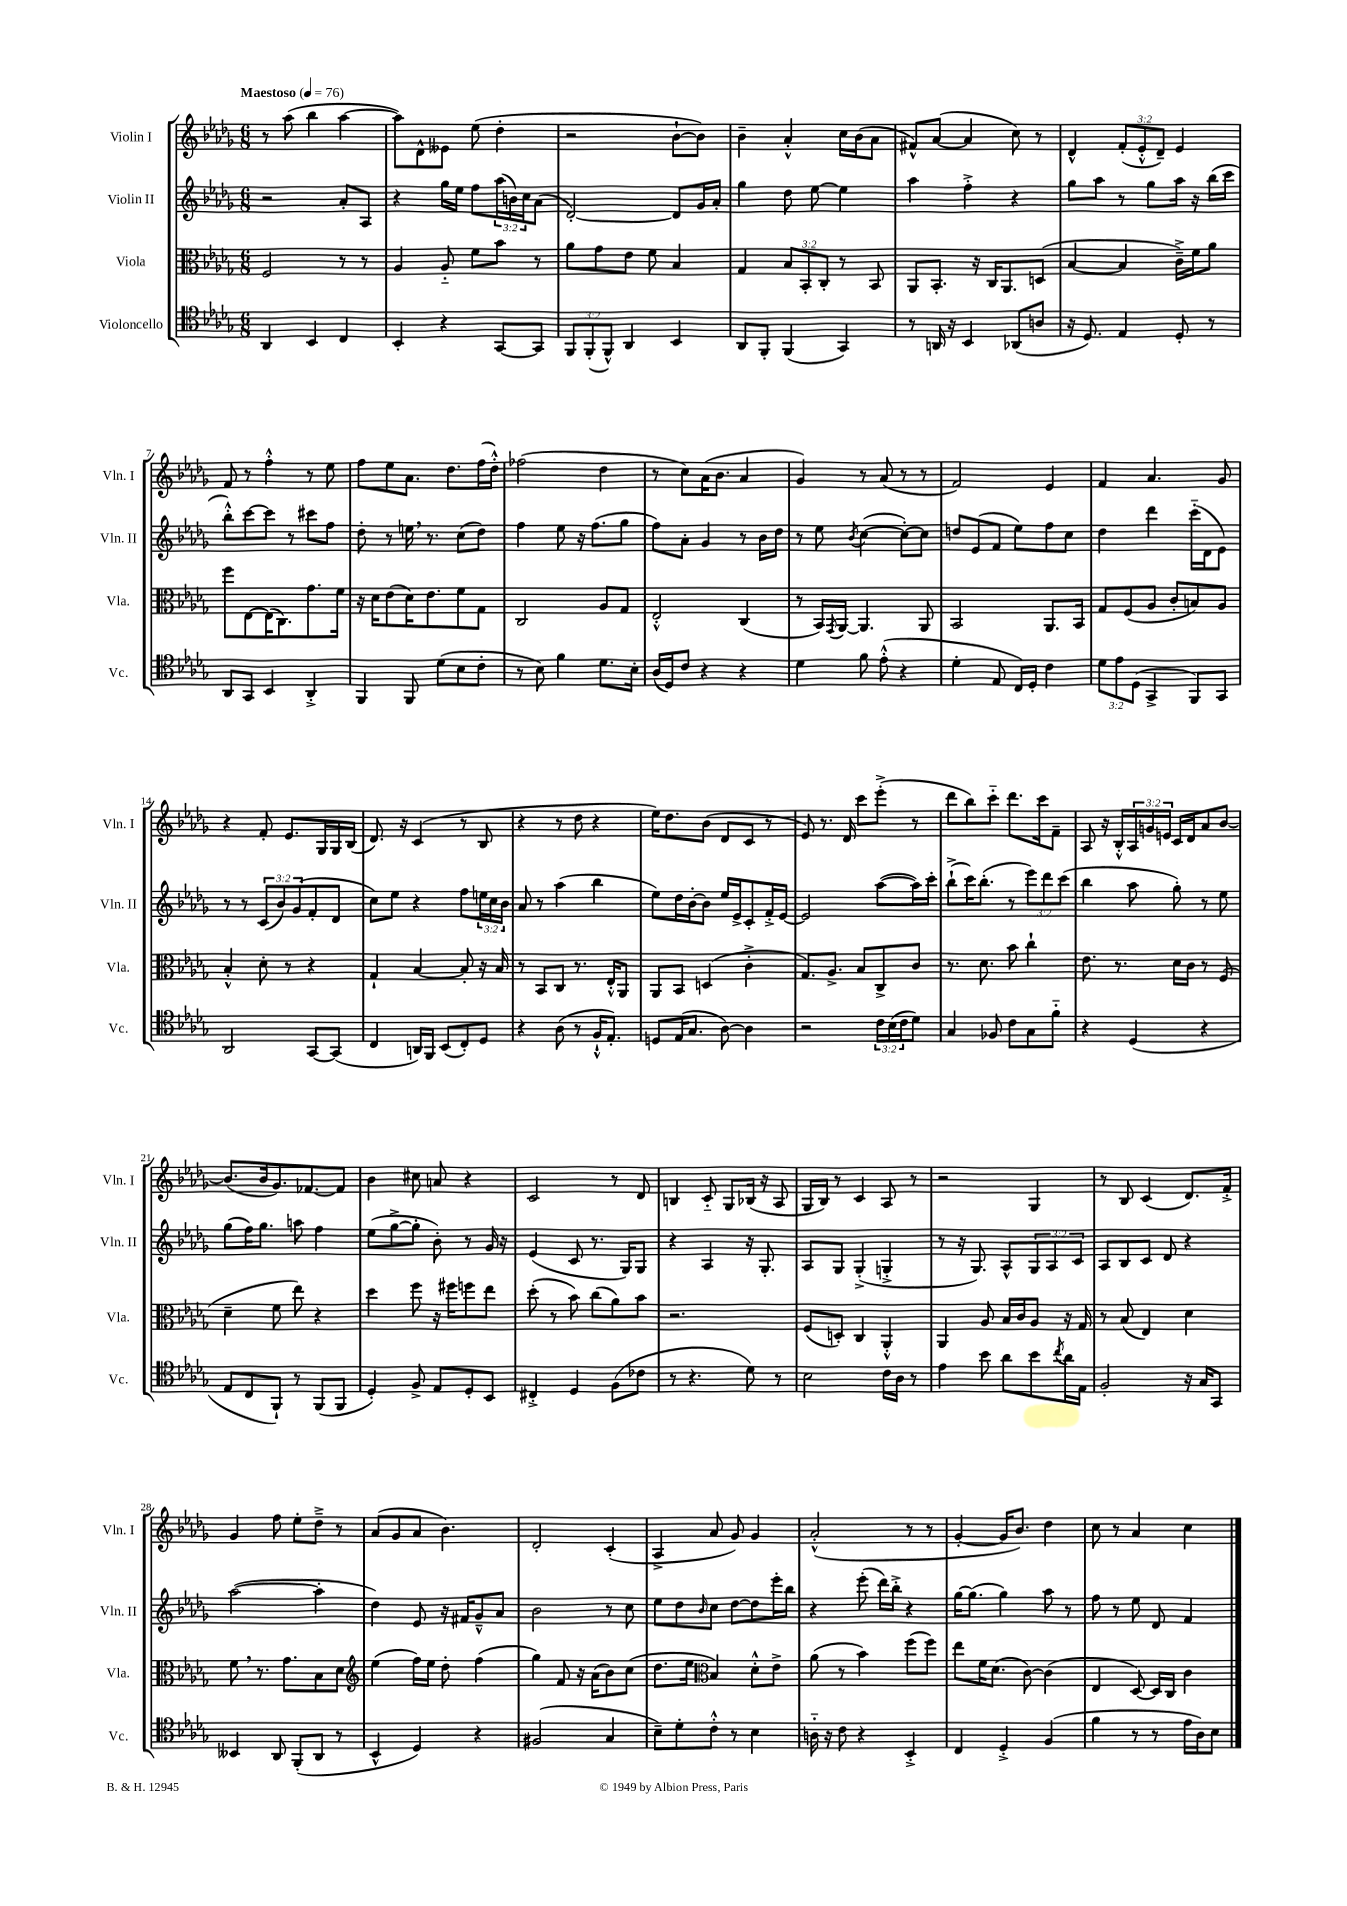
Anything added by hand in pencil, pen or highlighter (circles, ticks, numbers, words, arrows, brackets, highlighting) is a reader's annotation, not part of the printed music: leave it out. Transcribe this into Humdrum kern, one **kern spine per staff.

**kern	**kern	**kern	**kern
*staff4	*staff3	*staff2	*staff1
*clefC4	*clefC3	*clefG2	*clefG2
*k[b-e-a-d-g-]	*k[b-e-a-d-g-]	*k[b-e-a-d-g-]	*k[b-e-a-d-g-]
*M6/8	*M6/8	*M6/8	*M6/8
*MM76	*MM76	*MM76	*MM76
4AA-	2F	2r	8r
.	.	.	(8aa-
4BB-	.	.	4bb-
4C	8r	8a-'	[4aa-
.	8r	8A-	.
=	=	=	=
4BB-'	4A-	4r	8aa-])
.	.	.	8d-^^
4r	8A-'~	16gg-	8e--
.	.	16ee-	.
.	8f	8ff	(8ee-
[8GG-	8b-	(24aa-	4dd-'
.	.	24b)	.
.	.	24cc	.
8GG-]	8r	(8a-	.
=	=	=	=
12FF	8a-	[2d-')	2r
(12FF'	.	.	.
.	8g-	.	.
12FF^^)	.	.	.
4AA-	8e-	.	.
.	8f	.	.
4BB-	4B-	8d-]	[8b-`
.	.	16g-	8b-])
.	.	16a-'	.
=	=	=	=
8AA-	4G-	4gg-	4b-~
8FF'	.	.	.
(4FF	12B-	8dd-	4a-'^^
.	12BB-'	.	.
.	.	[8ee-	.
.	12C'	.	.
4GG-)	8r	4ee-]	16cc
.	.	.	(16b-
.	8BB-	.	8a-
=	=	=	=
8r	8AA-	4aa-	8f#^^)
16AA	8.BB-'	.	([8a-
16r	.	.	.
4BB-	.	4ff'^	4a-]
.	16r	.	.
.	16C	.	.
.	8.AA-	.	.
(8AA-	.	4r	8cc)
8A	(8D	.	8r
=	=	=	=
16r	[4B-	8gg-	4d-^^
8.D-)	.	.	.
.	.	8aa-	.
4E-	4B-]	8r	(12f'
.	.	.	12e-'^^
.	.	8gg-	.
.	.	.	12d-~)
8D-'	16c~^)	16aa-	4e-
.	16f	16r	.
8r	8a-	(16bb-	.
.	.	16ccc	.
=	=	=	=
8AA-	8ff	8bb-'^^)	8f
8GG-	[8E-	[8ccc	8r
4BB-	(16E-]	8ccc]	4ff'^^
.	8.C)	.	.
.	.	8r	.
4AA-'^	8.g-	8ccc#	8r
.	.	8ff	8ee-
.	16f	.	.
=	=	=	=
4FF	16r	8dd-'	8ff
.	16d-	.	.
.	(8e-	8r	8ee-
8FF	16d-)	16ee	8.a-
.	8.e-	8.r	.
(8d-	.	.	.
.	.	.	8.dd-
8B-	8f	(8cc	.
8c'	8G-	8dd-)	(16ff
.	.	.	16dd-'^^)
=	=	=	=
8r	2C	4ff	(2ff-
8B-)	.	.	.
4f	.	8ee-	.
.	.	16r	.
.	.	(8.ff	.
8.d-	8A-	.	4dd-
.	8G-	8gg-	.
16B-'	.	.	.
=	=	=	=
(16A-	2E-'^^	8ff)	8r
16D-)	.	.	.
8c	.	8a-'	8cc)
4r	.	4g-	(16a-
.	.	.	8.b-
4r	(4C	8r	4a-
.	.	16b-	.
.	.	16dd-	.
=	=	=	=
4d-	8r	8r	4g-)
.	16BB-)	8ee-	.
.	8qGG-	.	.
.	[16AA-	.	.
.	.	8qb-	.
8f	4.AA-]	([4cc	8r
(8e-'^^	.	.	(8a-
4r	.	8cc'_)	8r
.	8AA-	8cc]	8r
=	=	=	=
4d-'	2BB-	8dd	2f)
.	.	(8e-	.
8E-	.	8f	.
16C)	.	8ee-)	.
16D-'	.	.	.
4c	8.AA-	8ff	4e-
.	.	8cc	.
.	16BB-	.	.
=	=	=	=
12d-	8G-	4dd-	4f
12e-	.	.	.
.	(8F	.	.
(12D-	.	.	.
4GG-^	8A-	4ddd-	4.a-
.	8c'	.	.
8FF)	8B)	(16ccc'~	.
.	.	16d-	.
8GG-	8A-	8e-)	8g-
=	=	=	=
2AA-	4B-'^^	8r	4r
.	.	8r	.
.	8d-'	(12c	8f'
.	.	12b-)	.
.	8r	.	8.e-
.	.	(12g-	.
[8GG-	4r	8f'	.
.	.	.	16G-
(8GG-]	.	8d-	16G-
.	.	.	(16B-
=	=	=	=
4C	4G-`	8cc)	8.d-)
.	.	8ee-	.
.	.	.	16r
16AA)	[4B-	4r	(4c
16FF	.	.	.
(8BB-	.	.	.
8C')	8B-']	8ff	8r
8D-	16r	24ee	8B-
.	.	24cc	.
.	16B-	.	.
.	.	24b-	.
=	=	=	=
4r	8r	8a-	4r
.	8BB-	8r	.
(8A-	8C	(4aa-	8r
8r	8.r	.	8dd-
16F`^^	.	4bb-	4r
8.E-')	16E-'^^	.	.
.	8AA-	.	.
=	=	=	=
8D	8AA-	8ee-)	16ee-)
.	.	.	8.dd-
(16E-	8BB-	16dd-	.
8.G-	.	[16b-'	.
.	(4D	8b-]	(8b-
[8A-)	.	16ee-	8d-
.	.	16e-^	.
4A-]	4c'^	8c'	8c
.	.	16f'^	8r
.	.	[16e-	.
=	=	=	=
2r	8.G-)	2e-]	8e-)
.	.	.	8.r
.	8.A-^	.	.
.	.	.	16d-
.	8B-	.	8ccc
24c	8C^	([8aa-	(8eee-'^
(24B-	.	.	.
24c	.	.	.
8d-)	8c	16aa-])	8r
.	.	16ccc'	.
=	=	=	=
4G-	8.r	(8bb-`^	8ddd-
.	.	16ccc)	8bb-)
.	8.d-	(8.bb-'	.
8F-	.	.	8ccc'~
8c	8b-	8r	8.ddd-
8G-	4cc`	12eee-)	.
.	.	.	16ccc
.	.	12ddd-	.
8f'~	.	.	8f~
.	.	(12ccc	.
=	=	=	=
4r	8.e-	4bb-	8A-
.	.	.	16r
.	8.r	.	16B-'^^
(4D-	.	8aa-	24A-
.	.	.	24g
.	.	.	24e
.	16d-	8gg-')	16c
.	16c	.	16d-
4r	8r	8r	8a-
.	(8F	8ee-	[8b-
=	=	=	=
8E-	4d-~	(8gg-	(8.b-]
8C	.	16ff)	.
.	.	8.gg-	16b-
8FF`)	8f	.	8.g-)
8r	8ee-)	8aa	.
.	.	.	[8.f-
(8FF	4r	4ff	.
8FF	.	.	8f-]
=	=	=	=
4D-')	4dd-	(8ee-	4b-
.	.	[8gg-^	.
8F^	8ff	8gg-']	8cc#
8E-	16r	8b-')	8a
.	16ff#	.	.
8D-'	8ff	8r	4r
8BB-	8ee-	16g-	.
.	.	16r	.
=	=	=	=
4C#'^	(8dd-'	(4e-	2c
.	8r	.	.
4D-	8b-)	8c	.
.	(8cc	8.r	.
(8F	8a-)	.	8r
.	.	16G-)	.
8c-	8b-	8G-	8d-
=	=	=	=
8r	2.r	4r	4B
4.r	.	.	.
.	.	4A-	8c'~
.	.	.	8G-
8d-)	.	16r	(16B-
.	.	8.G-'	16r
8r	.	.	8A-
=	=	=	=
2B-	(8F	8A-	16G-
.	.	.	16B-)
.	8D')	8G-	8r
.	4C	(4G-'^	4c
16c	4AA-'^^	4G'^	8A-
16A-	.	.	.
8r	.	.	8r
=	=	=	=
4e-	4AA-	8r	2r
.	.	16r	.
.	.	8.G-)	.
8b-	8A-	.	.
8a-	16B-	8A-^^	.
.	16c	.	.
8b-	8A-	12G-	4G-
.	.	12A-	.
8qcc	.	.	.
16a-	16r	.	.
.	.	12c	.
16E-	16G-	.	.
=	=	=	=
2F'	8r	8A-	8r
.	(8B-	8B-	8B-
.	4E-)	8c	(4c
.	.	8d-	.
16r	4d-	4r	8.d-)
16G-	.	.	.
8GG-	.	.	.
.	.	.	16f'^
=	=	=	=
4BB--	8f	([2aa-	4g-
.	8.r	.	.
8AA-	.	.	8ff
.	8.g-	.	.
(8FF'	.	.	8ee-'
8AA-	8B-	4aa-']	8dd-~^
8r	8d-	.	8r
=	=	=	=
*	*clefG2	*	*
4BB-^^	(4ee-	4dd-)	(8a-
.	.	.	8g-
4D-)	16ff)	8e-	8a-
.	16ee-	.	.
.	8dd-'	16r	4.b-)
.	.	16f#	.
4r	(4ff	8g-~^^	.
.	.	8a-	.
=	=	=	=
(2F#	4gg-)	2b-	2d-'
.	8f	.	.
.	16r	.	.
.	(16a-	.	.
4G-	8b-)	8r	(4c'
.	(8cc	8cc	.
=	=	=	=
8B-~)	8.dd-	8ee-	4A-^
8d-'	.	8dd-	.
.	16ee-	.	.
*	*clefC3	*	*
.	.	16qqb-	.
8c'^^	4B-)	8cc	8a-
8r	.	[8dd-	8g-)
4B-	8d-'^^	8dd-]	4g-
.	8e-^	16eee-'	.
.	.	16bb-	.
=	=	=	=
16A'~	(8a-	4r	(2a-'^^
16r	.	.	.
8c	8r	.	.
4r	4b-)	(8eee-'	.
.	.	16ddd-)	.
.	.	16bb-'^	.
4BB-'^	(8ff	4r	8r
.	8ff)	.	8r
=	=	=	=
4C	8ee-	[16gg-	[4g-'
.	.	(8.gg-]	.
.	16f	.	.
.	(8.d-	.	.
4D-'^	.	4gg-)	16g-]
.	.	.	8.b-)
.	[8c)	.	.
(4F	(4c]	8aa-	4dd-
.	.	8r	.
=	=	=	=
4f	4E-	8ff	8cc
.	.	8r	8r
8r	[8D-)	8ee-	4a-
8r	16D-]	8d-	.
.	16C	.	.
16e-	4c	4f	4cc
16A-)	.	.	.
8B-	.	.	.
==	==	==	==
*-	*-	*-	*-
